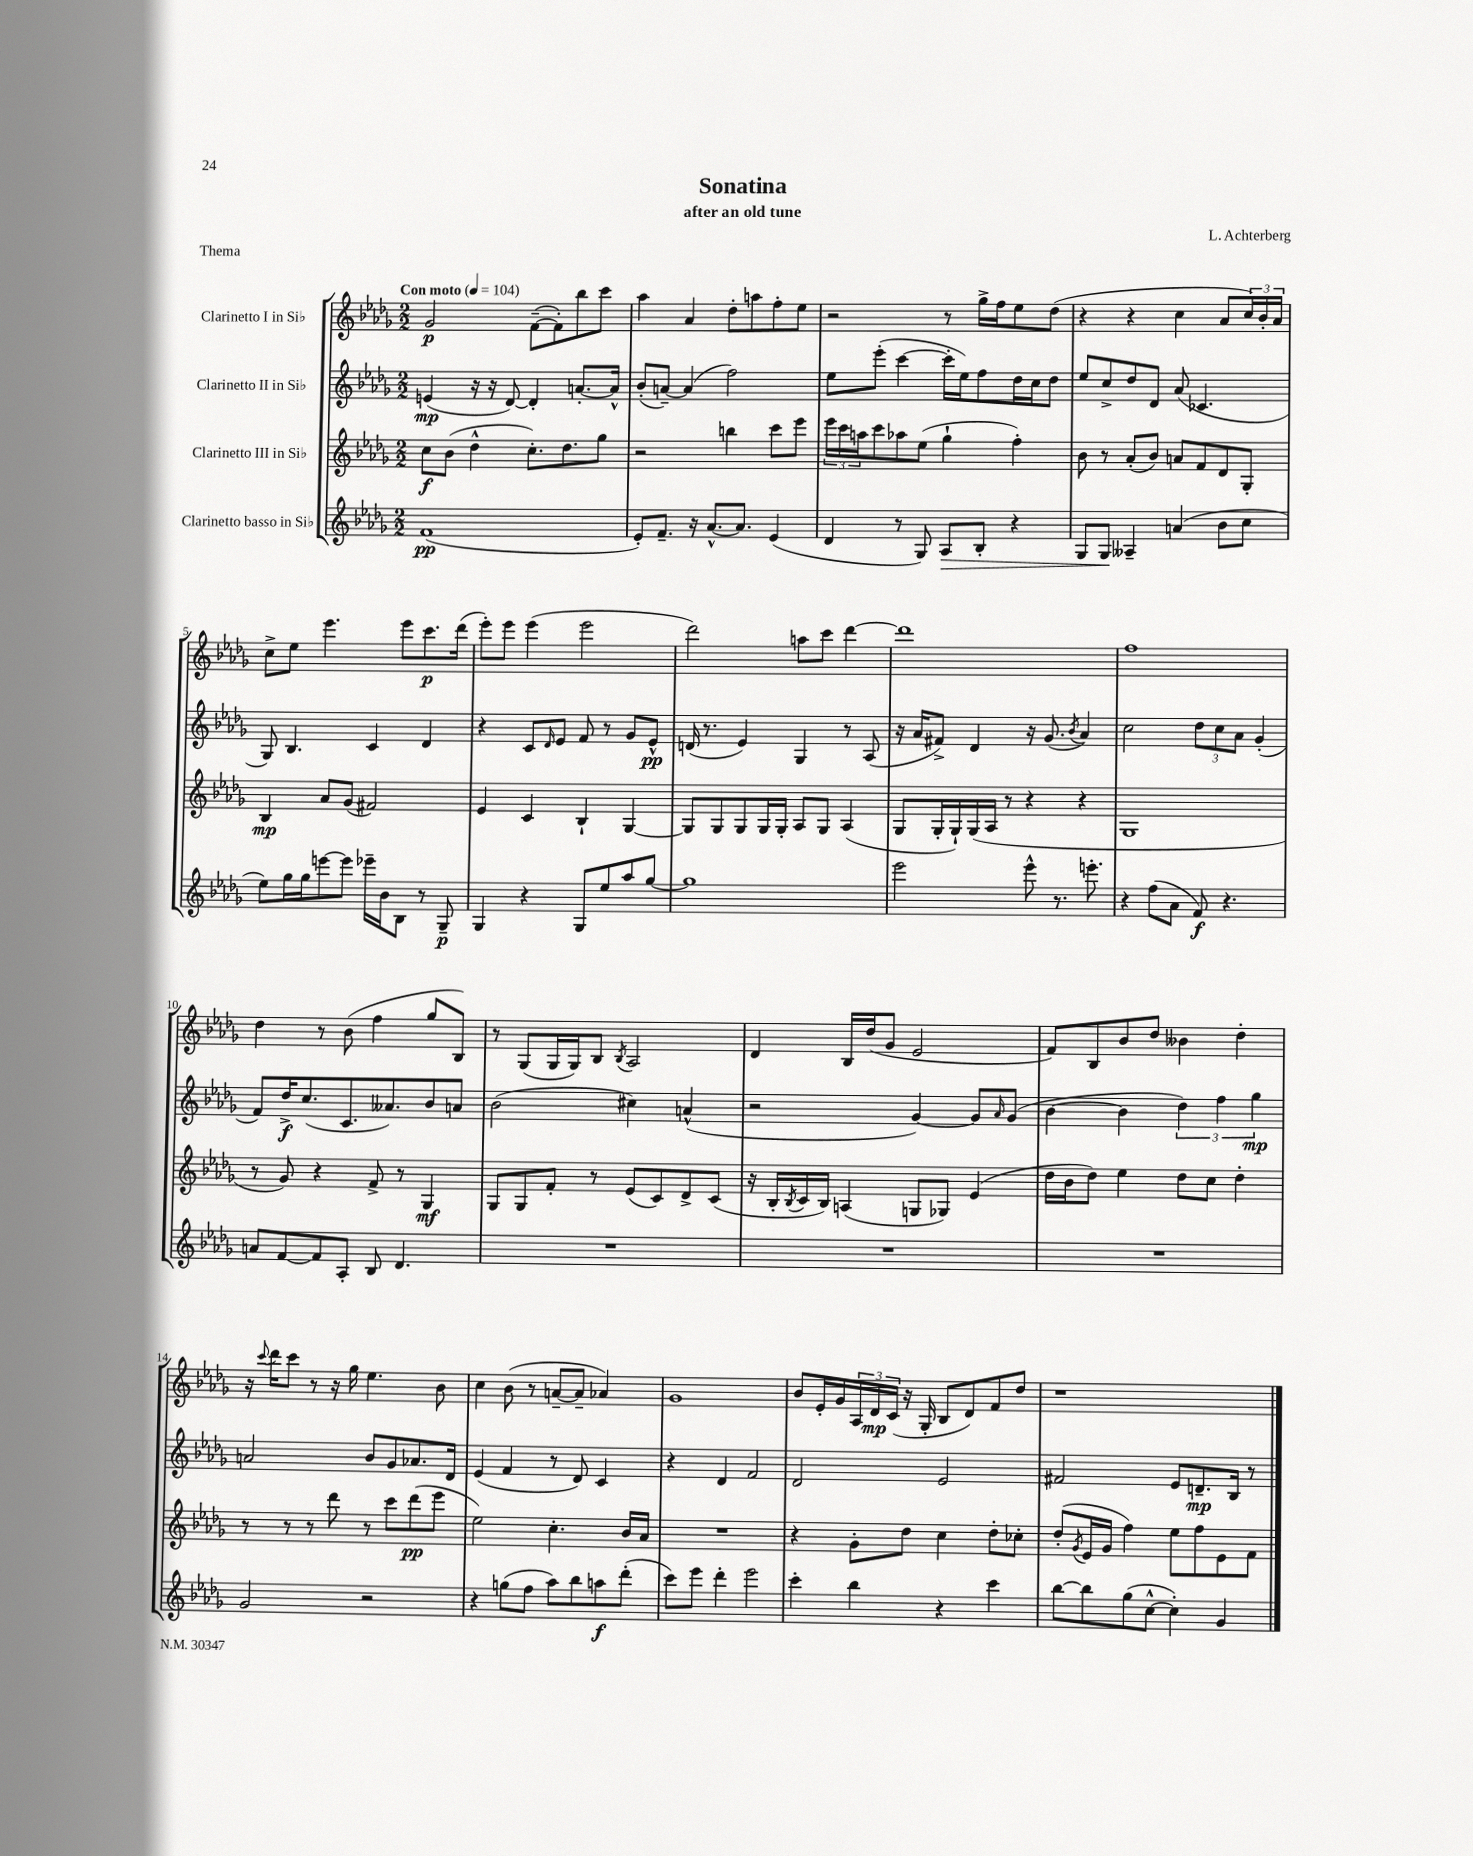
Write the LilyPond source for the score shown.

\header { title = "Sonatina" composer = "L. Achterberg" subtitle = "after an old tune" piece = "Thema" }
<<
\new StaffGroup <<
\new Staff = "s0" \with { instrumentName = "Clarinetto I in Sib" } {
    \clef treble \key des \major \numericTimeSignature \time 2/2 \tempo "Con moto" 4 = 104
    ges'2\p f'8~--( f'8-.) bes''8 c'''8 |
    aes''4 aes'4 des''8-. a''8 f''8-. ees''8 |
    r2 r8 ges''16-> f''16 ees''8 des''8( |
    r4 r4 c''4 aes'8 \tuplet 3/2 { c''16) bes'16-. aes'16 } |
    c''8-> ees''8 ees'''4. ees'''8 c'''8.\p des'''16( |
    ees'''8-.) ees'''8 ees'''4( ees'''2 |
    des'''2) a''8 c'''8 des'''4~ |
    des'''1 |
    f''1 |
    des''4 r8 bes'8( f''4 ges''8 bes8) |
    r8 ges8( ges16 ges16) bes8 \acciaccatura { bes8 } aes2 |
    des'4 bes16 des''16( ges'8 ees'2 |
    f'8) bes8 bes'8 des''8 beses'4 des''4-. |
    r16 \appoggiatura { c'''8 } des'''16 c'''8 r8 r16 ges''16 ees''4. bes'8 |
    c''4 bes'8( r8 a'8~-- a'8-- aes'4) |
    ges'1 |
    bes'8 ees'16-. ges'16 \tuplet 3/2 { aes16 des'16\mp c'16( } r16 ges16-. bes8 des'8) f'8 des''8 |
    r1 \bar "|." |
}
\new Staff = "s1" \with { instrumentName = "Clarinetto II in Sib" } {
    \clef treble \key des \major \numericTimeSignature \time 2/2
    e'4\mp( r16 r16 des'8~) des'4-. a'8.~-. a'16-^ |
    bes'8-.( a'8~--) a'4( f''2) |
    ees''8 ees'''8-.( c'''4~ c'''16-. ees''16) f''8 des''16 c''16 des''8 |
    ees''8 c''8-> des''8 des'8 aes'8( ces'4. |
    ges8) bes4. c'4 des'4 |
    r4 c'8 \grace { des'16 } ees'8 f'8 r8 ges'8 ees'8-^\pp |
    d'16( r8. ees'4) ges4 r8 aes8( |
    r16 aes'16 fis'8->) des'4 r16 ges'8.( \acciaccatura { bes'8 } aes'4) |
    c''2 \tuplet 3/2 { des''8 c''8 aes'8 } ges'4-.( |
    f'8) des''16->\f c''8.( c'8. aeses'8.) bes'8 a'8 |
    bes'2( cis''4) a'4-^( |
    r2 ges'4~) ges'8 \grace { aes'16 } ges'8( |
    bes'4~ bes'4 \tuplet 3/2 { des''4) f''4 ges''4\mp } |
    a'2 bes'8 ges'8 aes'8. des'16 |
    ees'4( f'4 r8 des'8) c'4 |
    r4 des'4 f'2 |
    des'2 ees'2 |
    fis'2 ees'8 d'8.--\mp bes16 r8 \bar "|." |
}
\new Staff = "s2" \with { instrumentName = "Clarinetto III in Sib" } {
    \clef treble \key des \major \numericTimeSignature \time 2/2
    c''8\f bes'8( des''4-^ c''8.-.) des''8. ges''8 |
    r2 b''4 c'''8 ees'''8 |
    \tuplet 3/2 { ees'''16 c'''16 a''16 } c'''8 aes''8 ees''8( ges''4-! f''4-.) |
    bes'8 r8 aes'8-.( bes'8) a'8 f'8 des'8 ges8-. |
    bes4\mp aes'8 ges'8( fis'2) |
    ees'4 c'4 bes4-! ges4~ |
    ges8 ges8 ges8 ges16 ges16-. aes8 ges8 aes4( |
    ges8 ges16-. ges16-!) ges16( aes16 r8 r4 r4 |
    ges1 |
    r8 ges'8) r4 f'8-> r8 ges4\mf |
    ges8 ges8 f'8-. r8 ees'8( c'8) des'8-> c'8( |
    r16 bes16-. \acciaccatura { bes8 } c'16 bes16) a4( g8 ges8) ees'4( |
    des''16 bes'16 des''8) ees''4 des''8 c''8 des''4-. |
    r8 r8 r8 des'''8 r8 c'''8 des'''8\pp( ees'''8 |
    ees''2) c''4.-. bes'16 aes'16 |
    R1 |
    r4 ges'8-. des''8 c''4 des''8-. ces''8-. |
    des''8-.( \acciaccatura { ges'8 } ees'16 ges'16 f''4) ees''8 f''8 ees'8 f'8 \bar "|." |
}
\new Staff = "s3" \with { instrumentName = "Clarinetto basso in Sib" } {
    \clef treble \key des \major \numericTimeSignature \time 2/2
    f'1\pp( |
    ees'8-.) f'8.-- r16 aes'8.~-^ aes'8. ees'4( |
    des'4 r8 ges8) aes8\> bes8-. r4 |
    ges8 ges8\! aeses4-- a'4( bes'8 c''8 |
    ees''8) ges''16 ges''16 e'''8~ e'''8 ees'''16-- bes'16 bes8 r8 ges8--\p |
    ges4 r4 ges8 ees''8 aes''8 ges''8~ |
    ges''1 |
    ees'''2 ees'''8-^ r8. e'''8.-. |
    r4 f''8( aes'8 f'8\f) r4. |
    a'8 f'8~ f'8 aes8-. bes8 des'4. |
    R1 |
    R1 |
    R1 |
    ges'2 r2 |
    r4 g''8( f''8 aes''8) bes''8 a''8\f des'''8-.( |
    c'''8) ees'''8 des'''4-. ees'''2 |
    c'''4-. bes''4 r4 c'''4 |
    bes''8~ bes''8 ges''8( c''8~-^ c''4-.) ges'4 \bar "|." |
}
>>
>>
